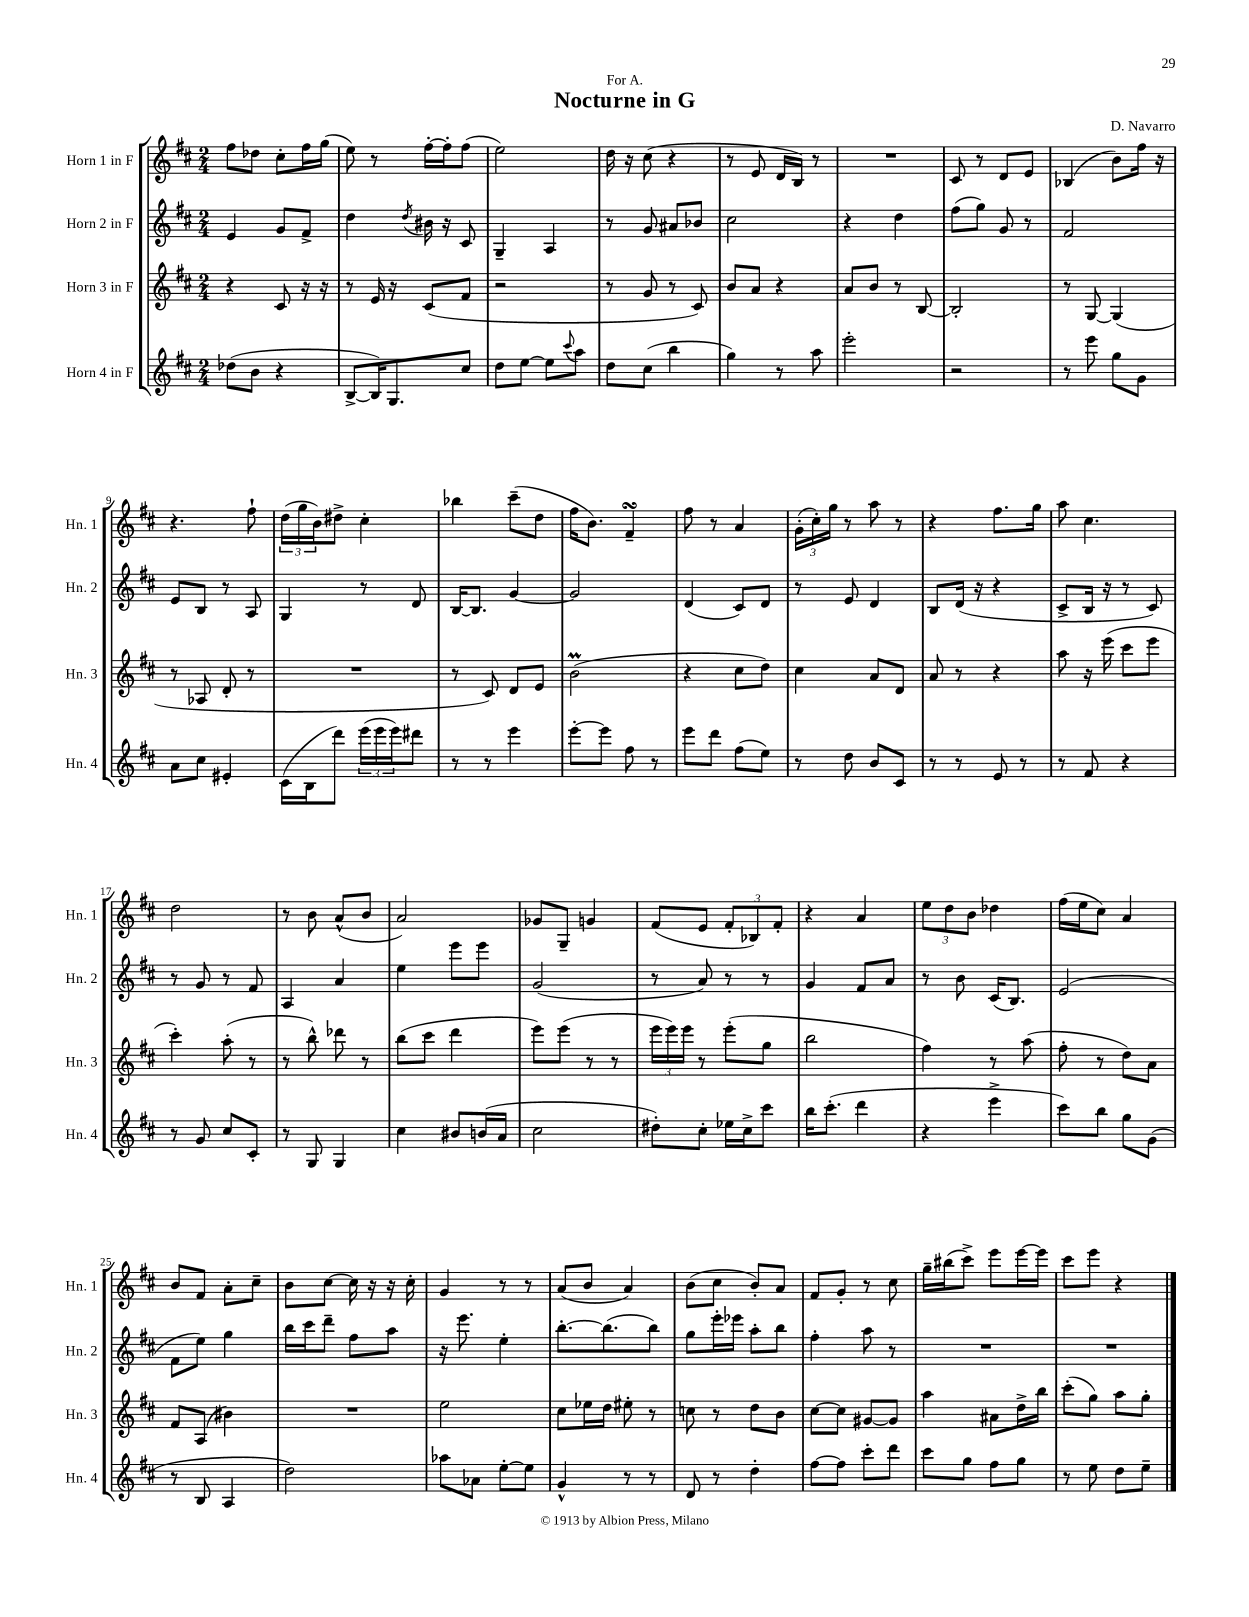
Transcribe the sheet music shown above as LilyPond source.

\header { title = "Nocturne in G" composer = "D. Navarro" dedication = "For A." }
<<
\new StaffGroup <<
\new Staff = "s0" \with { instrumentName = "Horn 1 in F" shortInstrumentName = "Hn. 1" } {
    \clef treble \key d \major \numericTimeSignature \time 2/4
    fis''8 des''8 cis''8-. fis''16 g''16( |
    e''8) r8 fis''16~-. fis''16-. fis''8( |
    e''2) |
    d''16 r16 cis''8( r4 |
    r8 e'8 d'16 b16) r8 |
    R2 |
    cis'8 r8 d'8 e'8 |
    bes4( b'8) fis''16 r16 |
    r4. fis''8-! |
    \tuplet 3/2 { d''16( g''16 b'16) } dis''8-> cis''4-. |
    bes''4 cis'''8--( d''8 |
    fis''16 b'8.) fis'4--\turn |
    fis''8 r8 a'4 |
    \tuplet 3/2 { g'16-.( cis''16-.) g''16 } r8 a''8 r8 |
    r4 fis''8. g''16 |
    a''8 cis''4. |
    d''2 |
    r8 b'8 a'8-^( b'8 |
    a'2) |
    ges'8 g8-- g'4 |
    fis'8( e'8 \tuplet 3/2 { fis'8-. bes8) fis'8-. } |
    r4 a'4 |
    \tuplet 3/2 { e''8 d''8 b'8 } des''4 |
    fis''16( e''16 cis''8) a'4 |
    b'8 fis'8 a'8-. cis''8-- |
    b'8 cis''8~ cis''16 r16 r16 cis''16-. |
    g'4 r8 r8 |
    a'8( b'8 a'4) |
    b'8( cis''8 b'8-.) a'8 |
    fis'8 g'8-. r8 cis''8 |
    g''16-- bis''16( cis'''8->) e'''8 e'''16~ e'''16 |
    cis'''8 e'''8 r4 \bar "|." |
}
\new Staff = "s1" \with { instrumentName = "Horn 2 in F" shortInstrumentName = "Hn. 2" } {
    \clef treble \key d \major \numericTimeSignature \time 2/4
    e'4 g'8 fis'8-> |
    d''4 \acciaccatura { d''8 } bis'16 r16 cis'8 |
    g4-- a4 |
    r8 g'8 ais'8 bes'8 |
    cis''2 |
    r4 d''4 |
    fis''8( g''8) g'8 r8 |
    fis'2 |
    e'8 b8 r8 a8 |
    g4 r8 d'8 |
    b16~ b8. g'4~ |
    g'2 |
    d'4( cis'8) d'8 |
    r8 e'8 d'4 |
    b8 d'16( r16 r4 |
    cis'8-> b16 r16 r8 cis'8) |
    r8 g'8 r8 fis'8 |
    a4 a'4 |
    e''4 e'''8 e'''8 |
    g'2( |
    r8 a'8) r8 r8 |
    g'4 fis'8 a'8 |
    r8 b'8 cis'16( b8.) |
    e'2( |
    fis'8 e''8) g''4 |
    b''16 cis'''16 d'''8-- fis''8 a''8 |
    r16 e'''8. e''4-. |
    b''8.~-. b''8.( b''8) |
    g''8 e'''16-. ees'''16 a''8-. b''8 |
    fis''4-. a''8 r8 |
    R2 |
    R2 \bar "|." |
}
\new Staff = "s2" \with { instrumentName = "Horn 3 in F" shortInstrumentName = "Hn. 3" } {
    \clef treble \key d \major \numericTimeSignature \time 2/4
    r4 cis'8 r16 r16 |
    r8 e'16 r16 cis'8( fis'8 |
    r2 |
    r8 g'8 r8 cis'8) |
    b'8 a'8 r4 |
    a'8 b'8 r8 b8~ |
    b2-. |
    r8 g8~ g4( |
    r8 aes8 d'8-. r8 |
    R2 |
    r8 cis'8) d'8 e'8 |
    b'2\prall( |
    r4 cis''8 d''8) |
    cis''4 a'8 d'8 |
    a'8 r8 r4 |
    a''8 r16 e'''16( cis'''8 e'''8 |
    cis'''4-.) a''8-.( r8 |
    r8 b''8-^) des'''8 r8 |
    b''8( cis'''8 d'''4 |
    e'''8) e'''8( r8 r8 |
    \tuplet 3/2 { e'''16 e'''16) e'''16 } r8 e'''8-.( g''8 |
    b''2 |
    fis''4) r8 a''8( |
    fis''8-. r8 d''8) a'8 |
    fis'8 a8( bis'4) |
    R2 |
    e''2 |
    cis''8 ees''16 d''16 eis''8-. r8 |
    c''8 r8 d''8 b'8 |
    cis''8~ cis''8 gis'8~ gis'8 |
    a''4 ais'8 d''16-> b''16 |
    cis'''8-.( g''8) a''8 g''8-. \bar "|." |
}
\new Staff = "s3" \with { instrumentName = "Horn 4 in F" shortInstrumentName = "Hn. 4" } {
    \clef treble \key d \major \numericTimeSignature \time 2/4
    des''8( b'8 r4 |
    b8~-> b16) g8. cis''8 |
    d''8 e''8~ e''8 \appoggiatura { cis'''8 } a''8 |
    d''8 cis''8( b''4 |
    g''4) r8 a''8 |
    e'''2-. |
    r2 |
    r8 e'''8 g''8 g'8 |
    a'8 cis''8 eis'4-. |
    cis'16( b16 d'''8) \tuplet 3/2 { e'''16( e'''16 e'''16) } dis'''8 |
    r8 r8 e'''4 |
    e'''8~-. e'''8 fis''8 r8 |
    e'''8 d'''8 fis''8( e''8) |
    r8 d''8 b'8 cis'8 |
    r8 r8 e'8 r8 |
    r8 fis'8 r4 |
    r8 g'8 cis''8 cis'8-. |
    r8 g8 g4 |
    cis''4 bis'8 b'16( a'16 |
    cis''2 |
    dis''8-.) cis''8-. ees''16 cis''16-> cis'''8 |
    b''16 cis'''8.-.( d'''4 |
    r4 e'''4-> |
    cis'''8) b''8 g''8 g'8( |
    r8 b8 a4 |
    d''2) |
    aes''8 aes'8 e''8~-. e''8 |
    g'4-^ r8 r8 |
    d'8 r8 d''4-. |
    fis''8~ fis''8 cis'''8-. d'''8 |
    cis'''8 g''8 fis''8 g''8 |
    r8 e''8 d''8 e''8-- \bar "|." |
}
>>
>>
